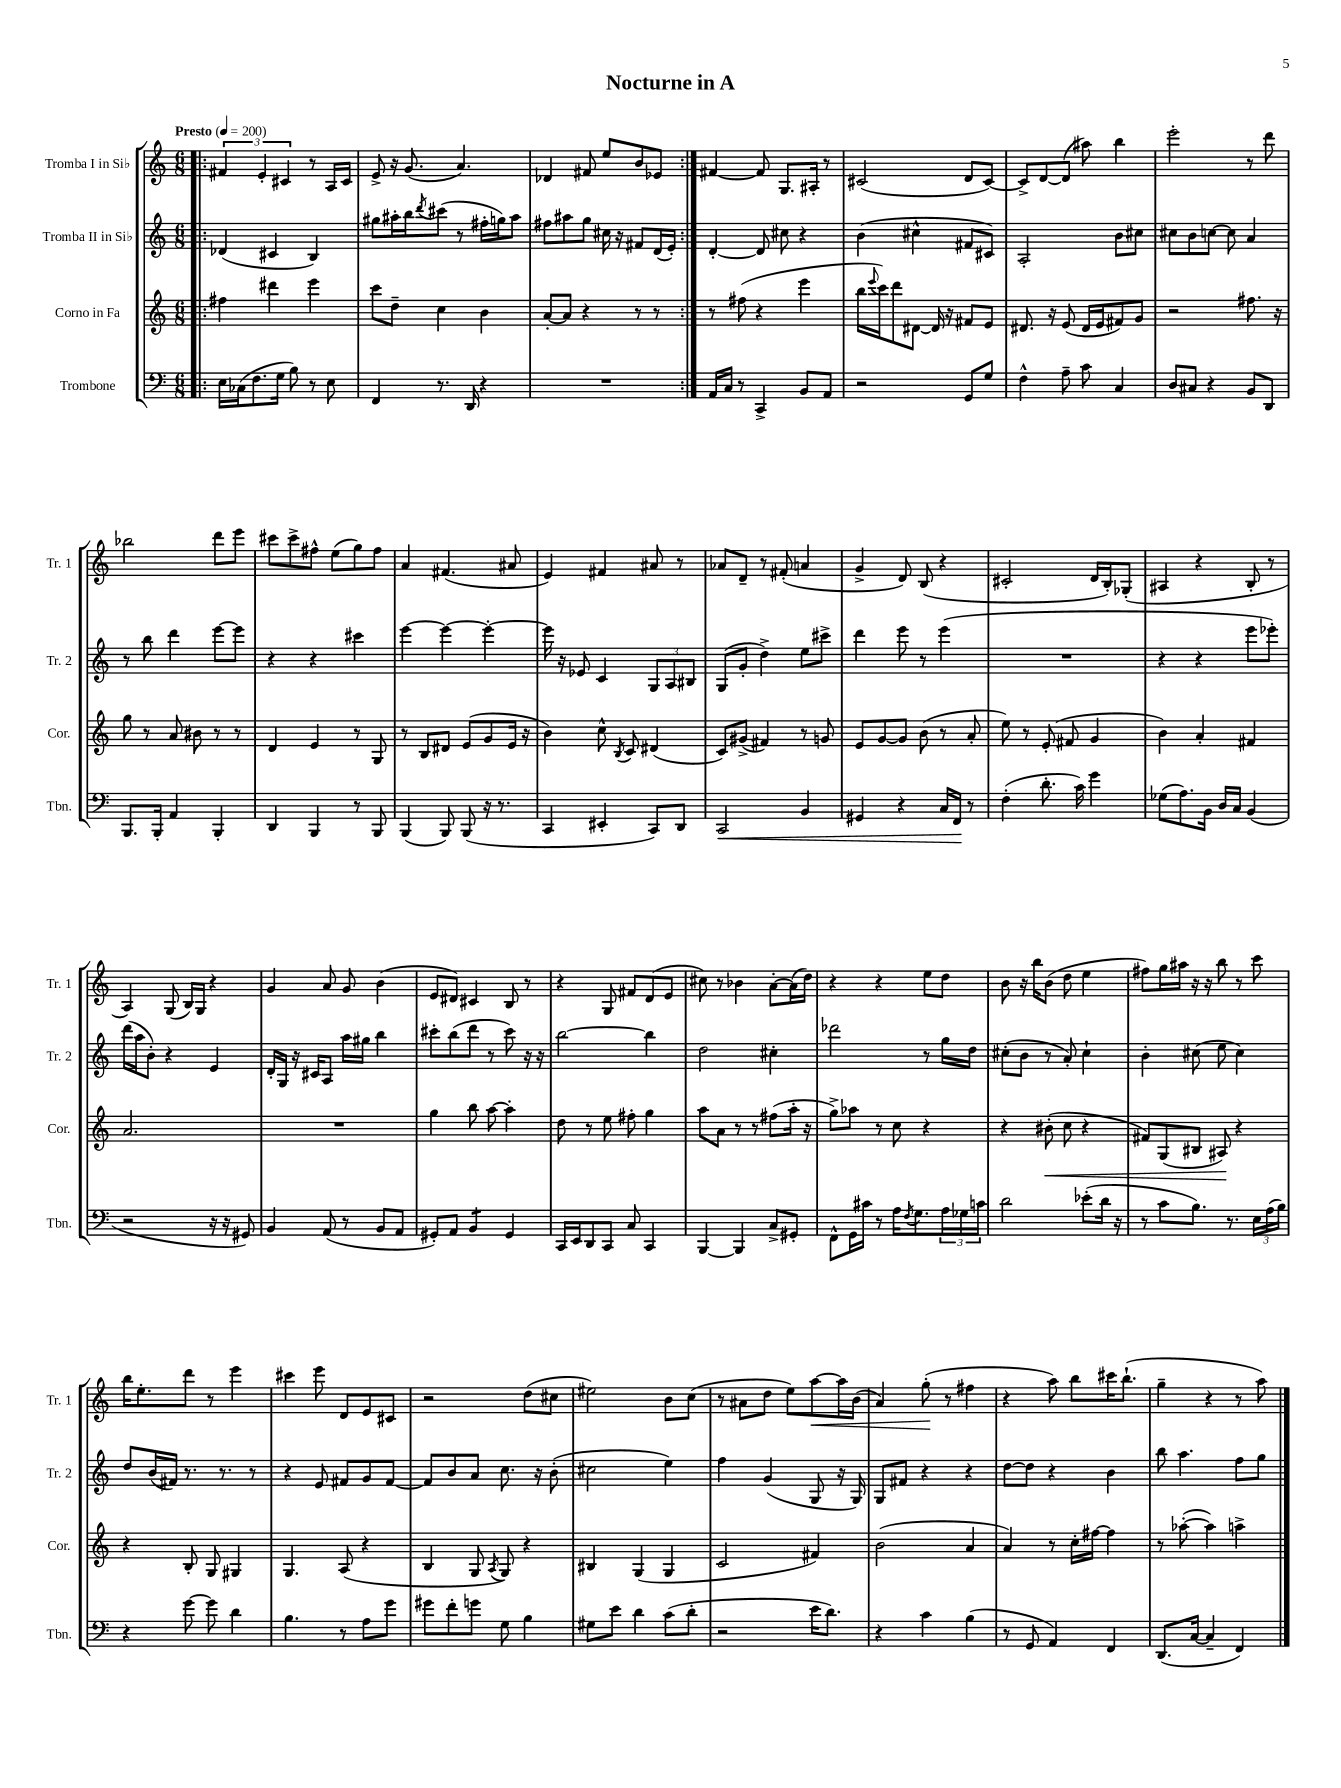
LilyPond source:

\header { title = "Nocturne in A" }
<<
\new StaffGroup <<
\new Staff = "s0" \with { instrumentName = "Tromba I in Sib" shortInstrumentName = "Tr. 1" } {
    \clef treble \key c \major \numericTimeSignature \time 6/8 \tempo "Presto" 4 = 200
    \repeat volta 2 { \bar ".|:" \tuplet 3/2 { fis'4 e'4-. cis'4 } r8 a16 cis'16 |
    e'8-> r16 g'8.( a'4.) |
    des'4 fis'8 e''8 b'8 ees'8 | }
    fis'4~ fis'8 g8. ais16-. r8 |
    cis'2( d'8 cis'8~) |
    cis'8-> d'8~ d'8( ais''8) b''4 |
    e'''2-. r8 d'''8 |
    bes''2 d'''8 e'''8 |
    cis'''8 cis'''8-> fis''8-^ e''8( g''8) fis''8 |
    a'4 fis'4.( ais'8 |
    e'4) fis'4 ais'8 r8 |
    aes'8 d'8-- r8 fis'8-.( a'4 |
    g'4-> d'8) b8( r4 |
    cis'2-. d'16 b16-.) ges8-.( |
    ais4 r4 b8-. r8 |
    a4) g8( b16) g16 r4 |
    g'4 a'8 g'8 b'4( |
    e'8 dis'8) cis'4 b8 r8 |
    r4 g8 fis'8 d'8( e'8 |
    cis''8) r8 bes'4 a'8~-. a'16( d''16) |
    r4 r4 e''8 d''8 |
    b'8 r16 b''16 b'8( d''8 e''4 |
    fis''8) g''16 ais''16 r16 r16 b''8 r8 c'''8 |
    b''16 e''8.-. d'''8 r8 e'''4 |
    cis'''4 e'''8 d'8 e'8 cis'8 |
    r2 d''8( cis''8 |
    eis''2) b'8 c''8( |
    r8 ais'8 d''8 e''8) a''8~\< a''16 b'16( |
    a'4) g''8-.\!( r8 fis''4 |
    r4 a''8) b''8 cis'''16 b''8.-!( |
    g''4-- r4 r8 a''8) \bar "|." |
}
\new Staff = "s1" \with { instrumentName = "Tromba II in Sib" shortInstrumentName = "Tr. 2" } {
    \clef treble \key c \major \numericTimeSignature \time 6/8
    \repeat volta 2 { \bar ".|:" des'4( cis'4 b4) |
    gis''8 ais''16-. b''16 \acciaccatura { d'''8 } cis'''8( r8 fis''16-. g''16) ais''8 |
    fis''8 ais''8 g''8 cis''16 r16 fis'8 d'16( e'16-.) | }
    d'4~-. d'8 cis''8 r4 |
    b'4( cis''4-^ fis'8 cis'8) |
    a2-. b'8 cis''8 |
    cis''8 b'8 c''8~ c''8 a'4 |
    r8 b''8 d'''4 e'''8~ e'''8 |
    r4 r4 cis'''4 |
    e'''4~ e'''4~ e'''4~-. |
    e'''16 r16 ees'8 c'4 \tuplet 3/2 { g8 a8 bis8 } |
    g8( g'8-. d''4->) e''8 cis'''8-> |
    d'''4 e'''8 r8 e'''4( |
    R2. |
    r4 r4 e'''8 ees'''8-.) |
    d'''16( a''16 b'8-.) r4 e'4 |
    d'16-. g16 r16 cis'16 a8 a''16 gis''16 b''4 |
    cis'''8-. b''8( d'''8 r8 cis'''8) r16 r16 |
    b''2~ b''4 |
    d''2 cis''4-. |
    des'''2 r8 g''16 d''16 |
    cis''8-.( b'8 r8 a'8-.) cis''4-! |
    b'4-. cis''8( e''8 cis''4) |
    d''8 b'16( fis'16) r8. r8. r8 |
    r4 e'8 fis'8 g'8 fis'8~ |
    fis'8 b'8 a'8 c''8. r16 b'8-.( |
    cis''2 e''4) |
    f''4 g'4( g8 r16 g16) |
    g8 fis'8 r4 r4 |
    d''8~ d''8 r4 b'4 |
    b''8 a''4. f''8 g''8 \bar "|." |
}
\new Staff = "s2" \with { instrumentName = "Corno in Fa" shortInstrumentName = "Cor." } {
    \clef treble \key c \major \numericTimeSignature \time 6/8
    \repeat volta 2 { \bar ".|:" fis''4 dis'''4 e'''4 |
    c'''8 d''8-- c''4 b'4 |
    a'8~-. a'8 r4 r8 r8 | }
    r8 fis''8( r4 e'''4 |
    b''16 \appoggiatura { e'''8 } c'''16) d'''8 dis'8~ dis'16 r16 fis'8 e'8 |
    dis'8. r16 e'8( dis'16 e'16 fis'8) g'8 |
    r2 fis''8. r16 |
    g''8 r8 a'8 bis'8 r8 r8 |
    d'4 e'4 r8 g8 |
    r8 b8 dis'8 e'8( g'8 e'16 r16 |
    b'4) c''8-^ \acciaccatura { b8 } c'8 dis'4( |
    c'8) gis'8->( fis'4) r8 g'8 |
    e'8 g'8~ g'8 b'8( r8 a'8-. |
    e''8) r8 e'8-.( fis'8 g'4 |
    b'4) a'4-. fis'4 |
    a'2. |
    R2. |
    g''4 b''8 a''8~ a''4-. |
    d''8 r8 e''8 fis''8-. g''4 |
    a''8 a'8 r8 r8 fis''8( a''16-. r16 |
    g''8->) aes''8 r8 c''8 r4 |
    r4 bis'8-.\<( c''8 r4 |
    fis'8) g8( bis8 ais8\!) r4 |
    r4 b8-. g8 gis4 |
    g4. a8( r4 |
    b4 g8 \acciaccatura { a8 } g8) r4 |
    bis4 g4( g4 |
    c'2 fis'4) |
    b'2( a'4 |
    a'4) r8 c''16-. fis''16~ fis''4 |
    r8 aes''8~-.( aes''4) a''4-> \bar "|." |
}
\new Staff = "s3" \with { instrumentName = "Trombone" shortInstrumentName = "Tbn." } {
    \clef bass \key c \major \numericTimeSignature \time 6/8
    \repeat volta 2 { \bar ".|:" e16 ces16( f8. g16 b8) r8 e8 |
    f,4 r8. d,16 r4 |
    R2. | }
    a,16 c16 r8 c,4-> b,8 a,8 |
    r2 g,8 g8 |
    f4-^ a8-- c'8 c4 |
    d8 cis8 r4 b,8 d,8 |
    b,,8. b,,16-. a,4 b,,4-. |
    d,4 b,,4 r8 b,,8 |
    b,,4( b,,8) b,,8( r16 r8. |
    c,4 eis,4-. c,8) d,8 |
    c,2\< b,4 |
    gis,4 r4 c16 f,16\! r8 |
    f4-.( d'8.-. c'16) g'4 |
    ges8( a8.) b,16 d16 c16 b,4( |
    r2 r16 r16 gis,8) |
    b,4 a,8( r8 b,8 a,8 |
    gis,8-.) a,8 b,4:8 gis,4 |
    c,16 e,16 d,8 c,8 c8 c,4 |
    b,,4~ b,,4 c8-> gis,8-. |
    f,8-^ g,16 cis'16 r8 a16 \acciaccatura { f8 } g8. \tuplet 3/2 { a16 ges16 c'16 } |
    d'2 ees'8-.( d'16 r16 |
    r8 c'8 b8.) r8. \tuplet 3/2 { e16 a16( b16) } |
    r4 g'8~ g'8 d'4 |
    b4. r8 a8 g'8 |
    gis'8 f'8-. g'8 g8 b4 |
    gis8 e'8 d'4 c'8( d'8-. |
    r2 e'16 d'8.) |
    r4 c'4 b4( |
    r8 g,8 a,4) f,4 |
    d,8.( c16~ c4-- f,4) \bar "|." |
}
>>
>>
\layout { \context { \Score \remove "Bar_number_engraver" } }
